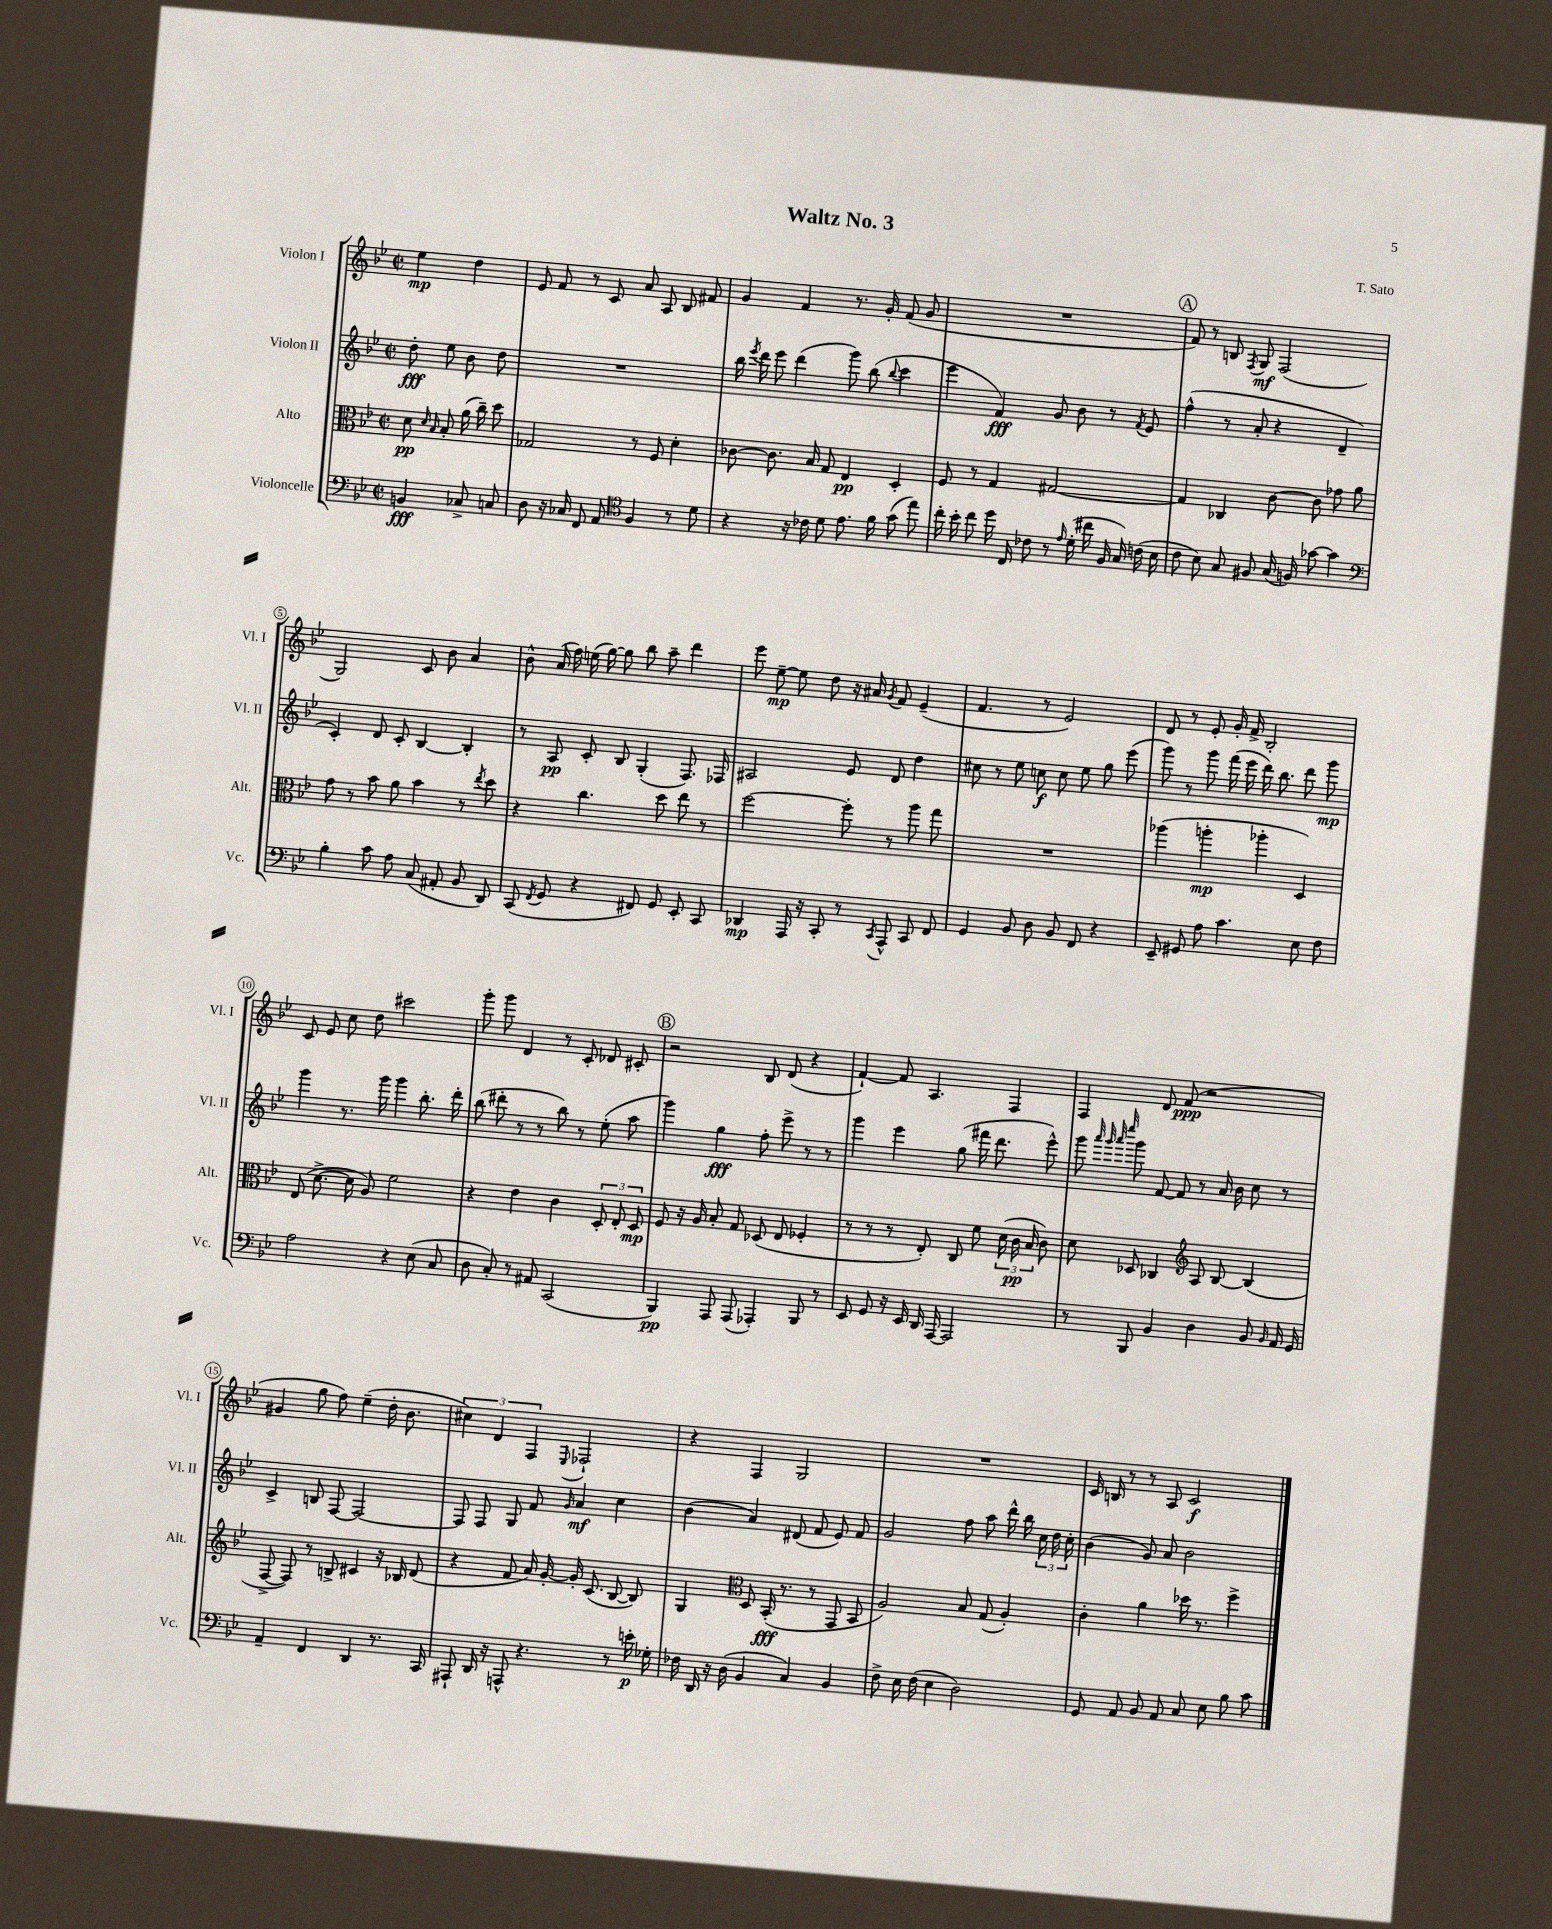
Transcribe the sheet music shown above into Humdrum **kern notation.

**kern	**dynam	**kern	**dynam	**kern	**dynam	**kern	**dynam
*part4	*part4	*part3	*part3	*part2	*part2	*part1	*part1
*staff4	*staff4	*staff3	*staff3	*staff2	*staff2	*staff1	*staff1
*I"Violoncelle	*	*I"Alto	*	*I"Violon II	*	*I"Violon I	*
*I'Vc.	*	*I'Alt.	*	*I'Vl. II	*	*I'Vl. I	*
*clefF4	*	*clefC3	*	*clefG2	*	*clefG2	*
*k[b-e-]	*	*k[b-e-]	*	*k[b-e-]	*	*k[b-e-]	*
*M2/2	*	*M2/2	*	*M2/2	*	*M2/2	*
*met(c|)	*	*met(c|)	*	*met(c|)	*	*met(c|)	*
=	=	=	=	=	=	=	=
4BBn/	fff	8d\	pp	8dd'\	fff	4ee-\	mp
.	.	16qqd/	.	.	.	.	.
.	.	16qqB-/	.	.	.	.	.
.	.	8B-'/	.	8ee-\	.	.	.
8C-X^/	.	(16a\	.	8b-\	.	4dd\	.
.	.	16cc~\)	.	.	.	.	.
8Cn/	.	8dd\	.	8dd\	.	.	.
=1	=1	=1	=1	=1	=1	=1	=1
8D\	.	2G-X/	.	1r	.	8e-/	.
16r	.	.	.	.	.	8f/	.
16C-X/	.	.	.	.	.	.	.
8FF/	.	.	.	.	.	8r	.
8AA/	.	.	.	.	.	8c/	.
*clefC4	*	*	*	*	*	*	*
4F/	.	8r	.	.	.	8a/	.
.	.	8F/	.	.	.	8A/	.
8r	.	4d'\	.	.	.	8B-/	.
8d\	.	.	.	.	.	8f#X/	.
=2	=2	=2	=2	=2	=2	=2	=2
4r	.	[8c-X\	.	16bb-\	.	4g/	.
.	.	.	.	8qeee-/	.	.	.
.	.	.	.	16ddd\	.	.	.
.	.	8.c-\]	.	8eee-\	.	.	.
16r	.	.	.	(4ddd\	.	4f/	.
16c-X\	.	16B-/	.	.	.	.	.
8d\	.	8G/	.	.	.	.	.
8.e-\	.	4E-/	pp	8ggg\)	.	8.r	.
.	.	.	.	(8bb-\	.	.	.
16f\	.	.	.	.	.	16g'/	.
.	.	.	.	8qqbb-/	.	.	.
(8g\	.	4D'/	.	4ccc\	.	(8f/	.
8ee-\)	.	.	.	.	.	8g/	.
=3	=3	=3	=3	=3	=3	=3	=3
16cc'\	.	8F/	.	4eee-\	.	1r	.
16b-'\	.	.	.	.	.	.	.
8cc\	.	8r	.	.	.	.	.
16dd\	.	4G/	.	4f/)	fff	.	.
16C/	.	.	.	.	.	.	.
8c-X\	.	.	.	.	.	.	.
8r	.	[2G#X/	.	8g/	.	.	.
16qqe-/	.	.	.	.	.	.	.
(16d'\	.	.	.	8b-\	.	.	.
16cc#X\	.	.	.	.	.	.	.
16F/	.	.	.	8r	.	.	.
16G/)	.	.	.	.	.	.	.
.	.	.	.	8qf/	.	.	.
(16cn\	.	.	.	8e-/	.	.	.
16B-\	.	.	.	.	.	.	.
!!LO:REH:place=s1:t=A
=4	=4	=4	=4	=4	=4	=4	=4
8c\	.	4G#/]	.	(4ff^^\	.	8f/)	.
8B-\)	.	.	.	.	.	8r	.
8G/	.	4C-X/	.	8r	.	8Bn/	.
.	.	.	.	.	.	8qF/	.
8F#X/	.	.	.	8a'/	.	8G/	mf
(16G/	.	[8c\	.	4r	.	(2F/	.
16Fn/)	.	.	.	.	.	.	.
[8g-X\	.	8c\]	.	.	.	.	.
4g-\]	.	8g-X\	.	4d~/	.	.	.
.	.	8a\	.	.	.	.	.
!!LO:LB:g=z
=5	=5	=5	=5	=5	=5	=5	=5
*clefF4	*	*	*	*	*	*	*
4B-'\	.	8g\	.	4c'/)	.	2G/)	.
.	.	8r	.	.	.	.	.
8c\	.	8b-\	.	8d/	.	.	.
8A\	.	8a\	.	8c'/	.	.	.
(8C/	.	4b-\	.	[4B-/	.	8c/	.
8AA#X'/	.	.	.	.	.	8b-\	.
8BB-/	.	8r	.	4B-'/]	.	4a/	.
.	.	8qee-/	.	.	.	.	.
8DD/)	.	8dd\	.	.	.	.	.
=6	=6	=6	=6	=6	=6	=6	=6
(8CC/	.	4r	.	8r	.	8b-^^\	.
8qFF/	.	.	.	.	.	.	.
8GG/	.	.	.	8A/	pp	(16a/	.
.	.	.	.	.	.	16ff\)	.
4r	.	4.cc\	.	8c'/	.	(16een\	.
.	.	.	.	.	.	[16gg\)	.
.	.	.	.	8B-/	.	8gg\]	.
8FF#X/)	.	.	.	(4G'/	.	8bb-\	.
8GG/	.	8dd\	.	.	.	8aa~\	.
8EE-'/	.	8ee-\	.	8.F/)	.	4ddd\	.
8CC/	.	8r	.	.	.	.	.
.	.	.	.	16F-X/	.	.	.
=7	=7	=7	=7	=7	=7	=7	=7
4DD-X/	mp	[2ff\	.	2A#X/	.	8eee-\	.
.	.	.	.	.	.	[8ee-~\	mp
16AAA/	.	.	.	.	.	8ee-\]	.
16r	.	.	.	.	.	.	.
8CC'/	.	.	.	.	.	8dd\	.
8r	.	8ff'\]	.	8e-/	.	16r	.
.	.	.	.	.	.	16a#X/	.
8qCC/	.	.	.	.	.	8qg/	.
8AAA^^/	.	8r	.	8d/	.	8f/	.
8CC/	.	8aa\	.	4dd\	.	(4e-~/	.
8FF/	.	8gg\	.	.	.	.	.
=8	=8	=8	=8	=8	=8	=8	=8
4GG/	.	1r	.	8cc#X\	.	4.f/	.
.	.	.	.	8r	.	.	.
8BB-/	.	.	.	8ee-\	.	.	.
8D\	.	.	.	8ccn\	f	8r	.
8BB-/	.	.	.	8cc\	.	2e-/)	.
8FF/	.	.	.	8ee-\	.	.	.
4r	.	.	.	8gg\	.	.	.
.	.	.	.	(8eee-\	.	.	.
=9	=9	=9	=9	=9	=9	=9	=9
8EE-~/	.	(4aa-X\	.	8ggg\)	.	8d/	.
8GG#X/	.	.	.	8r	.	8r	.
8A\	.	4aan'\	mp	8ggg\	.	8e-'/	.
4.c\	.	.	.	(16fff\	.	16g'/	.
.	.	.	.	16eee-\	.	16f^/	.
.	.	4aa-X'\	.	16ddd\)	.	2B-'/	.
.	.	.	.	8.bb-\	.	.	.
8E-\	.	4D/)	.	8ddd\	.	.	.
8F\	.	.	.	8ggg\	mp	.	.
!!LO:LB:g=z
=10	=10	=10	=10	=10	=10	=10	=10
2A\	.	(8E-/	.	4ggg\	.	8c/	.
.	.	[8.d^\	.	.	.	8e-/	.
.	.	.	.	8.r	.	8cc\	.
.	.	16d\]	.	.	.	.	.
.	.	8A/)	.	.	.	8dd\	.
.	.	.	.	16ggg\	.	.	.
4r	.	2f\	.	4ggg\	.	2ccc#X\	.
(8E-\	.	.	.	8.bb-'\	.	.	.
8C/	.	.	.	.	.	.	.
.	.	.	.	16ddd'\	.	.	.
=11	=11	=11	=11	=11	=11	=11	=11
8D\	.	4r	.	(8bb-\	.	8ggg'\	.
8C'/)	.	.	.	8ddd#X'\	.	8ggg\	.
8r	.	4e-\	.	8r	.	4d/	.
8AA#X/	.	.	.	8r	.	.	.
(2CC/	.	4c\	.	8bb-\)	.	8r	.
.	.	.	.	8r	.	8c'/	.
.	.	12D'/	.	(8ee-'\	.	8d-X/	.
.	.	12E-'/	.	.	.	.	.
.	.	.	.	8aa\	.	8c#X'/	.
.	.	12D/	mp	.	.	.	.
!!LO:REH:place=s1:t=B
=12	=12	=12	=12	=12	=12	=12	=12
4BBB-/)	pp	8F/	.	4ggg\)	.	2r	.
.	.	16r	.	.	.	.	.
.	.	16A/	.	.	.	.	.
8AAA/	.	8B-'/	.	4gg\	fff	.	.
(8AAA/	.	8G/	.	.	.	.	.
4AAA-X'/)	.	(8D-X/	.	8ff'\	.	8B-/	.
.	.	8E-/	.	8eee-^\	.	(8d/	.
8BBB-/	.	4F-X'/	.	8r	.	4r	.
8r	.	.	.	8r	.	.	.
=13	=13	=13	=13	=13	=13	=13	=13
8EE-/	.	8r	.	4ggg\	.	[4f`/)	.
8GG/	.	8r	.	.	.	.	.
16r	.	8r	.	4eee-\	.	8f/]	.
16EE-/	.	.	.	.	.	.	.
16DD/	.	8E-'/)	.	.	.	4.A/	.
[16AAA/	.	.	.	.	.	.	.
2AAA/]	.	8C/	.	(8gg\	.	.	.
.	.	8f\	.	16fff#X\	.	.	.
.	.	.	.	8.ddd\	.	.	.
.	.	(24d\	.	.	.	4F/	.
.	.	24c\	pp	.	.	.	.
.	.	24B-/	.	.	.	.	.
.	.	8c\)	.	8eee-^^\)	.	.	.
=14	=14	=14	=14	=14	=14	=14	=14
8r	.	8d\	.	8ggg\	.	4F/	.
.	.	.	.	32qqaaa/	.	.	.
.	.	.	.	32qqggg/	.	.	.
.	.	.	.	32qqaaa/	.	.	.
.	.	.	.	32qqeeee-/	.	.	.
8BBB-/	.	8D-X/	.	8ggg\	.	.	.
4BB-/	.	4C-X/	.	[8f/	.	8d/	.
.	.	.	.	8f/]	.	(8f/	ppp
*	*	*clefG2	*	*	*	*	*
4D\	.	8A/	.	8r	.	2r	.
.	.	[8B-/	.	16a/	.	.	.
.	.	.	.	16b-\	.	.	.
8BB-/	.	(4B-/]	.	8cc\	.	.	.
16qqBB-/	.	.	.	.	.	.	.
16AA/	.	.	.	8r	.	.	.
16GG/	.	.	.	.	.	.	.
!!LO:LB:g=z
=15	=15	=15	=15	=15	=15	=15	=15
4AA~/	.	[8F^/	.	4c^/	.	4g#X/	.
.	.	8F/])	.	.	.	.	.
4FF/	.	8r	.	8Bn/	.	8gg\	.
.	.	8Bn^/	.	[8F/	.	8ff\)	.
4DD/	.	4c#X/	.	2F/_	.	(4ee-~\	.
8.r	.	16r	.	.	.	16dd'\	.
.	.	16B-X/	.	.	.	8.b-\	.
.	.	(8d/	.	.	.	.	.
16CC/	.	.	.	.	.	.	.
=16	=16	=16	=16	=16	=16	=16	=16
8AAA#X`/	.	4r	.	8F/]	.	6cc#X\)	.
16DD/	.	.	.	8F/	.	.	.
.	.	.	.	.	.	6d/	.
16r	.	.	.	.	.	.	.
8AAAn^^/	.	8f/	.	8G/	.	.	.
.	.	.	.	.	.	6F/	.
4.r	.	16a/)	.	8f/	.	.	.
.	.	[16g'/	.	.	.	.	.
.	.	.	.	16qqg/	.	8qqE-/	.
.	.	16g'/]	.	4a/	mf	2F-X`/	.
.	.	(8.c/	.	.	.	.	.
8r	.	[8B-/	.	4cc\	.	.	.
16en'\	p	8B-/])	.	.	.	.	.
16G-X'\	.	.	.	.	.	.	.
=17	=17	=17	=17	=17	=17	=17	=17
16F-X\	.	4G/	.	(4b-\	.	4r	.
16DD/	.	.	.	.	.	.	.
16r	.	.	.	.	.	.	.
(16D\	.	.	.	.	.	.	.
*	*	*clefC3	*	*	*	*	*
4BB-/	.	8D/	.	4a/)	.	4F/	.
.	.	(16BB-'/	fff	.	.	.	.
.	.	8.r	.	.	.	.	.
4C/)	.	.	.	(8d#X/	.	2G/	.
.	.	8r	.	8f/	.	.	.
4BB-/	.	8GG/	.	8e-/)	.	.	.
.	.	8BB-/	.	8f/	.	.	.
=18	=18	=18	=18	=18	=18	=18	=18
8F^\	.	2A/)	.	2g/	.	1r	.
16E-\	.	.	.	.	.	.	.
(16F\	.	.	.	.	.	.	.
4E-\	.	.	.	.	.	.	.
2D\)	.	8B-/	.	8ff\	.	.	.
.	.	(8G/	.	8aa\	.	.	.
.	.	4A'/)	.	16ddd^^\	.	.	.
.	.	.	.	16bb-\	.	.	.
.	.	.	.	24cc\	.	.	.
.	.	.	.	24dd\	.	.	.
.	.	.	.	24cc'\	.	.	.
=19	=19	=19	=19	=19	=19	=19	=19
8GG/	.	4c'\	.	(4b-\	.	16c/	.
.	.	.	.	.	.	16Bn/	.
8AA/	.	.	.	.	.	8r	.
8BB-/	.	4a\	.	8g/)	.	8r	.
8AA/	.	.	.	8a/	.	8A/	.
8C/	.	16dd-X\	.	2b-\	.	2c/	f
.	.	8.r	.	.	.	.	.
8E-\	.	.	.	.	.	.	.
8B-\	.	4ff^\	.	.	.	.	.
8c\	.	.	.	.	.	.	.
==	==	==	==	==	==	==	==
*-	*-	*-	*-	*-	*-	*-	*-
